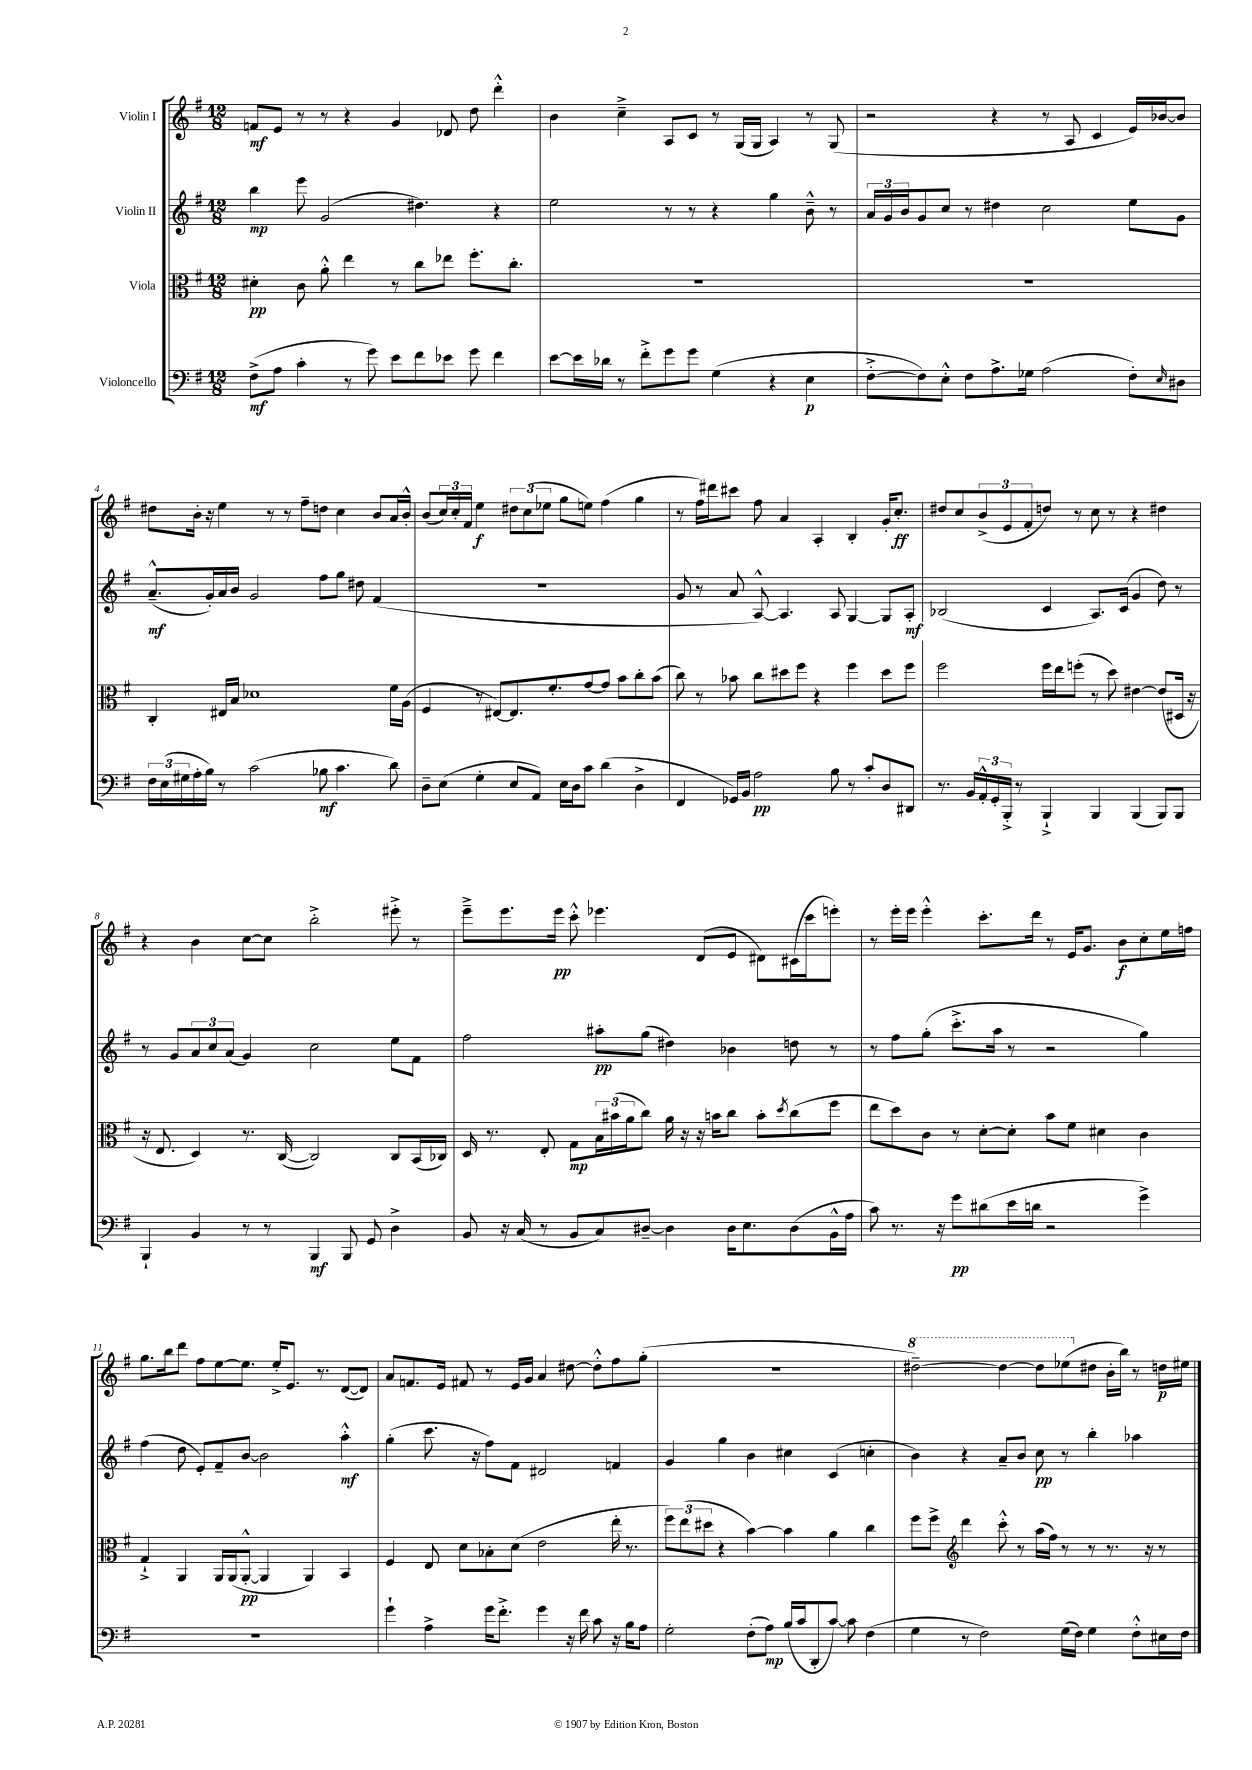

**kern	**dynam	**kern	**dynam	**kern	**dynam	**kern	**dynam
*part4	*part4	*part3	*part3	*part2	*part2	*part1	*part1
*staff4	*staff4	*staff3	*staff3	*staff2	*staff2	*staff1	*staff1
*I"Violoncello	*	*I"Viola	*	*I"Violin II	*	*I"Violin I	*
*clefF4	*	*clefC3	*	*clefG2	*	*clefG2	*
*k[f#]	*	*k[f#]	*	*k[f#]	*	*k[f#]	*
*M12/8	*	*M12/8	*	*M12/8	*	*M12/8	*
=1	=1	=1	=1	=1	=1	=1	=1
(8F#^\L	mf	4d#X'\	pp	4bb\	mp	8fn/L	mf
8A\J	.	.	.	.	.	8e/J	.
4c'\	.	8c\	.	8eee\	.	8r	.
.	.	8a'^^\	.	(2g/	.	8r	.
8r	.	4ee\	.	.	.	4r	.
8g\)	.	.	.	.	.	.	.
8e\L	.	8r	.	.	.	4g/	.
8f#\	.	8cc\L	.	4.dd#X\)	.	.	.
8e-X\J	.	8ee-X\J	.	.	.	8d-X/	.
8g\	.	8.ff#'\L	.	.	.	8dd\	.
4f#\	.	.	.	4r	.	4ddd'^^\	.
.	.	8.cc'\J	.	.	.	.	.
=2	=2	=2	=2	=2	=2	=2	=2
[8e\L	.	1.r	.	2ee\	.	4b\	.
16e\L]	.	.	.	.	.	.	.
16d-X\JJ	.	.	.	.	.	.	.
8r	.	.	.	.	.	4cc~^\	.
8f#'^\L	.	.	.	.	.	.	.
8g\	.	.	.	8r	.	8A/L	.
8g\J	.	.	.	8r	.	8c/J	.
(4G\	.	.	.	4r	.	8r	.
.	.	.	.	.	.	(16G/LL	.
.	.	.	.	.	.	16G/JJ	.
4r	.	.	.	4gg\	.	4A/)	.
4E\	p	.	.	8b~^^\	.	8r	.
.	.	.	.	8r	.	(8G/	.
=3	=3	=3	=3	=3	=3	=3	=3
[8F#'^\L	.	1.r	.	24a/LL	.	2r	.
.	.	.	.	24g/	.	.	.
.	.	.	.	24b/J	.	.	.
8F#\])	.	.	.	8g/	.	.	.
8E'^^\J	.	.	.	8cc/J	.	.	.
8F#\L	.	.	.	8r	.	.	.
8.A^\	.	.	.	4dd#X\	.	4r	.
16G-X\Jk	.	.	.	.	.	.	.
(2A\	.	.	.	2cc\	.	8r	.
.	.	.	.	.	.	8A/	.
.	.	.	.	.	.	4c/	.
8F#'\L)	.	.	.	8ee\L	.	16e/LL)	.
.	.	.	.	.	.	[16b-X/J	.
16qqE/	.	.	.	.	.	.	.
8D#X\J	.	.	.	8g\J	.	8b-/J]	.
!!LO:LB:g=z
=4	=4	=4	=4	=4	=4	=4	=4
24F#\LL	.	4C'/	.	(8.a~^^/L	mf	8dd#X\L	.
(24E\	.	.	.	.	.	.	.
24G#X\	.	.	.	.	.	.	.
16A'\	.	.	.	.	.	16b'\Jk	.
16B\JJ)	.	.	.	16g'/L)	.	16r	.
8r	.	16E#X/LL	.	16a/	.	4ee\	.
.	.	16B/JJ	.	16b/JJ	.	.	.
(2c\	.	1d-X	.	2g/	.	.	.
.	.	.	.	.	.	8r	.
.	.	.	.	.	.	8r	.
.	.	.	.	.	.	8ff#~\L	.
8B-X\	mf	.	.	8ff#\L	.	8ddn\J	.
4.c\	.	.	.	8gg\J	.	4cc\	.
.	.	.	.	8dd#X\	.	.	.
.	.	.	.	(4f#/	.	8b/L	.
8d\)	.	16f#\LL	.	.	.	16a/L	.
.	.	(16A\JJ	.	.	.	16b'^^/JJ	.
=5	=5	=5	=5	=5	=5	=5	=5
8D~\L	.	4F#/	.	1.r	.	(8b/L	.
(8E\J	.	.	.	.	.	24cc/L)	.
.	.	.	.	.	.	24cc'/	.
.	.	.	.	.	.	24f#/JJ	.
4G'\	.	8r	.	.	.	4ee\	f
.	.	[8E#X/L)	.	.	.	.	.
8E/L	.	8.E#/]	.	.	.	12dd#X\L	.
.	.	.	.	.	.	(12cc\	.
8AA/J)	.	.	.	.	.	.	.
.	.	.	.	.	.	12ee-X\J	.
.	.	8.f#'/	.	.	.	.	.
16E\LL	.	.	.	.	.	8gg\L	.
16D\J	.	.	.	.	.	.	.
8c\J	.	[8g/	.	.	.	8een\J)	.
(4d\	.	8g/J]	.	.	.	(4ff#\	.
.	.	8b\L	.	.	.	.	.
4D^\	.	8cc'\	.	.	.	4gg\	.
.	.	(8b\J	.	.	.	.	.
=6	=6	=6	=6	=6	=6	=6	=6
4FF#/	.	8cc\)	.	8g/	.	8r	.
.	.	8r	.	8r	.	16ff#\LL)	.
.	.	.	.	.	.	16ddd#X\J	.
16GG-X/LL)	.	8b-X\	.	8a/	.	8ccc#X\J	.
16BB/JJ	.	.	.	.	.	.	.
2A\	pp	8cc\L	.	[8A^^/)	.	8ff#\	.
.	.	8dd#X\	.	4.A/]	.	4a/	.
.	.	8ff#\J	.	.	.	.	.
.	.	4r	.	.	.	4A'/	.
8B\	.	.	.	8A/	.	.	.
8r	.	4ff#\	.	[4G/	.	4B'/	.
8c'/L	.	.	.	.	.	.	.
8D/	.	8dd#\L	.	8G/L]	.	16g'/KL	.
.	.	.	.	.	.	8.cc'/J	ff
8DD#X/J	.	8ff#\J	.	8A'/J	mf	.	.
=7	=7	=7	=7	=7	=7	=7	=7
8.r	.	2ff#\	.	(2B-X/	.	8dd#X/L	.
.	.	.	.	.	.	8cc/	.
16BB/LL	.	.	.	.	.	.	.
24AA'^^/	.	.	.	.	.	(12b^/	.
24GG'/	.	.	.	.	.	.	.
24BBB'^/JJ	.	.	.	.	.	12e/	.
8r	.	.	.	.	.	.	.
.	.	.	.	.	.	12f#'/	.
4BBB`^/	.	16ff#\LL	.	4c/	.	8ddn/J)	.
.	.	16ee\J	.	.	.	.	.
.	.	(8ffn'\J	.	.	.	8r	.
4BBB/	.	8r	.	8.A/L)	.	8cc\	.
.	.	8dd\)	.	.	.	8r	.
.	.	.	.	(16c/Jk	.	.	.
(4BBB/	.	[4e#X\	.	4g/	.	4r	.
8BBB/L)	.	(8e#/L]	.	8dd\)	.	4dd#X\	.
8BBB/J	.	16D#X/Jk	.	8r	.	.	.
.	.	16r	.	.	.	.	.
!!LO:LB:g=z
=8	=8	=8	=8	=8	=8	=8	=8
4BBB`/	.	16r	.	8r	.	4r	.
.	.	8.E/	.	.	.	.	.
.	.	.	.	8g/L	.	.	.
4BB/	.	4D/)	.	12a/	.	4b\	.
.	.	.	.	12cc/	.	.	.
.	.	.	.	(12a/J	.	.	.
8r	.	8.r	.	4g/)	.	[8cc\L	.
8r	.	.	.	.	.	8cc\J]	.
.	.	([16C/	.	.	.	.	.
4BBB/	mf	2C/])	.	2cc\	.	2bb'^\	.
8BBB/	.	.	.	.	.	.	.
8GG/	.	.	.	.	.	.	.
4D^\	.	8C/L	.	8ee\L	.	8eee#X'^\	.
.	.	(16BB/L	.	8f#\J	.	8r	.
.	.	16C-X/JJ)	.	.	.	.	.
=9	=9	=9	=9	=9	=9	=9	=9
8BB/	.	16D/	.	2ff#\	.	8eee~^\L	.
.	.	8.r	.	.	.	.	.
16r	.	.	.	.	.	8.eee\	.
(16C/	.	.	.	.	.	.	.
8r	.	8E'/	.	.	.	.	.
.	.	.	.	.	.	16eee\Jk	pp
8BB/L	.	8G\L	mp	.	.	8ccc'^^\	.
8C/)	.	24B\L	.	8aa#X'\L	pp	4.eee-X\	.
.	.	(24b#X\	.	.	.	.	.
.	.	24a\J	.	.	.	.	.
[8D#X~/J	.	8cc\J)	.	(8gg\J	.	.	.
4D#\]	.	16a\	.	4dd#X\)	.	.	.
.	.	16r	.	.	.	.	.
.	.	16r	.	.	.	(8d/L	.
.	.	16bn\KL	.	.	.	.	.
16D#\KL	.	8cc\J	.	4b-X\	.	8e/J	.
8.E\	.	.	.	.	.	.	.
.	.	8b'\L	.	.	.	8d#X\L)	.
.	.	8qdd/	.	.	.	.	.
(8D#\	.	(8cc\	.	8ddn\	.	(16c#X\L	.
.	.	.	.	.	.	16ccc\J	.
16BB^^\L	.	8ff#\J	.	8r	.	8eeen'\J)	.
16A\JJ	.	.	.	.	.	.	.
=10	=10	=10	=10	=10	=10	=10	=10
8c\)	.	8ee\L	.	8r	.	8r	.
8.r	.	8dd\)	.	8ff#\L	.	16eee'\LL	.
.	.	.	.	.	.	16eee\JJ	.
.	.	8c\J	.	(8gg'\J	.	4eee'^^\	.
16r	.	.	.	.	.	.	.
8g\L	pp	8r	.	8.ccc'^\L	.	.	.
(8d#X\	.	[8d'\L	.	.	.	8.ccc'\L	.
.	.	.	.	16aa\Jk	.	.	.
16e\L	.	8d'\J]	.	8r	.	.	.
16dn\JJ	.	.	.	.	.	16ddd\Jk	.
2r	.	8b\L	.	2r	.	8r	.
.	.	8f#\J	.	.	.	16e/KL	.
.	.	.	.	.	.	8.g/J	.
.	.	4d#X\	.	.	.	.	.
.	.	.	.	.	.	8b\L	f
4g^\)	.	4c\	.	4gg\)	.	8cc'\	.
.	.	.	.	.	.	16ee\L	.
.	.	.	.	.	.	16ffn\JJ	.
!!LO:LB:g=z
=11	=11	=11	=11	=11	=11	=11	=11
1.r	.	4G`^/	.	(4ff#\	.	8.gg\L	.
.	.	.	.	.	.	16bb\k	.
.	.	4AA/	.	8dd\	.	8ddd\J	.
.	.	.	.	8e'/L)	.	8ff#\L	.
.	.	16AA/LL	.	8f#~/	.	[8ee\	.
.	.	(16AA/J	.	.	.	.	.
.	.	[8AA'^^/J	pp	[8b/J	.	8.ee\J]	.
.	.	4AA/]	.	2b\]	.	.	.
.	.	.	.	.	.	16ee'^/KL	.
.	.	.	.	.	.	8.e/J	.
.	.	4AA/)	.	.	.	.	.
.	.	.	.	.	.	8.r	.
.	.	4BB/	.	4aa'^^\	mf	([8d/L	.
.	.	.	.	.	.	8d/J])	.
=12	=12	=12	=12	=12	=12	=12	=12
4g`\	.	4F#/	.	(4gg'\	.	8a/L	.
.	.	.	.	.	.	8.fn/	.
4A^\	.	8E/	.	8.ccc\	.	.	.
.	.	.	.	.	.	16e/Jk	.
.	.	8d\L	.	.	.	8f#X/	.
.	.	.	.	16r	.	.	.
16g\KL	.	8B-X'\	.	8ff#\L)	.	8r	.
8.f#'^\J	.	.	.	.	.	.	.
.	.	(8d\J	.	8f#\J	.	16e/LL	.
.	.	.	.	.	.	16g/JJ	.
4g\	.	2e\	.	2d#X/	.	4a/	.
16r	.	.	.	.	.	[8dd#X\	.
16f#\	.	.	.	.	.	.	.
8c\	.	.	.	.	.	8dd#'^^\L]	.
16r	.	16ee'\	.	4fn/	.	8ff#\	.
16B\KL	.	8.r	.	.	.	.	.
8A\J	.	.	.	.	.	(8gg'\J	.
=13	=13	=13	=13	=13	=13	=13	=13
2G'\	.	12ff#\L)	.	4g/	.	1.r	.
.	.	(12ee\	.	.	.	.	.
.	.	12dd#X\J	.	.	.	.	.
.	.	4r	.	4gg\	.	.	.
(8F#'\L	.	[4b\)	.	4b\	.	.	.
8A\J)	mp	.	.	.	.	.	.
(16B/LL	.	4b\]	.	4cc#X\	.	.	.
16c/J	.	.	.	.	.	.	.
8DD'/	.	.	.	.	.	.	.
[8c/J)	.	4a\	.	(4c/	.	.	.
8c\]	.	.	.	.	.	.	.
(4F#\	.	4cc\	.	4ccn'\	.	.	.
=14	=14	=14	=14	=14	=14	=14	=14
*	*	*	*	*	*	*8va	*
4G\	.	8ff#\L	.	4b\)	.	[2ddd#X~\)	.
.	.	8ff#^\J	.	.	.	.	.
*	*	*clefG2	*	*	*	*	*
8r	.	4ddd\	.	4r	.	.	.
2F#\)	.	.	.	.	.	.	.
.	.	8ccc'^^\	.	8a~/L	.	4ddd#\_	.
.	.	8r	.	8b/J	.	.	.
.	.	(16aa\LL	.	8cc\	pp	8ddd#\L]	.
.	.	16ff#\JJ)	.	.	.	.	.
(16G\LL	.	8r	.	8r	.	(8eee-X\	.
16F#\JJ)	.	.	.	.	.	.	.
*	*	*	*	*	*	*X8va	*
4G\	.	8r	.	4bb'\	.	8dd#X\J	.
.	.	8.r	.	.	.	16b'\LL	.
.	.	.	.	.	.	16bb\JJ)	.
8F#'^^\L	.	.	.	4aa-X\	.	8r	.
.	.	16r	.	.	.	.	.
16E#X\L	.	8r	.	.	.	16ddn\LL	p
16F#\JJ	.	.	.	.	.	16ee#X\JJ	.
==	==	==	==	==	==	==	==
*-	*-	*-	*-	*-	*-	*-	*-
